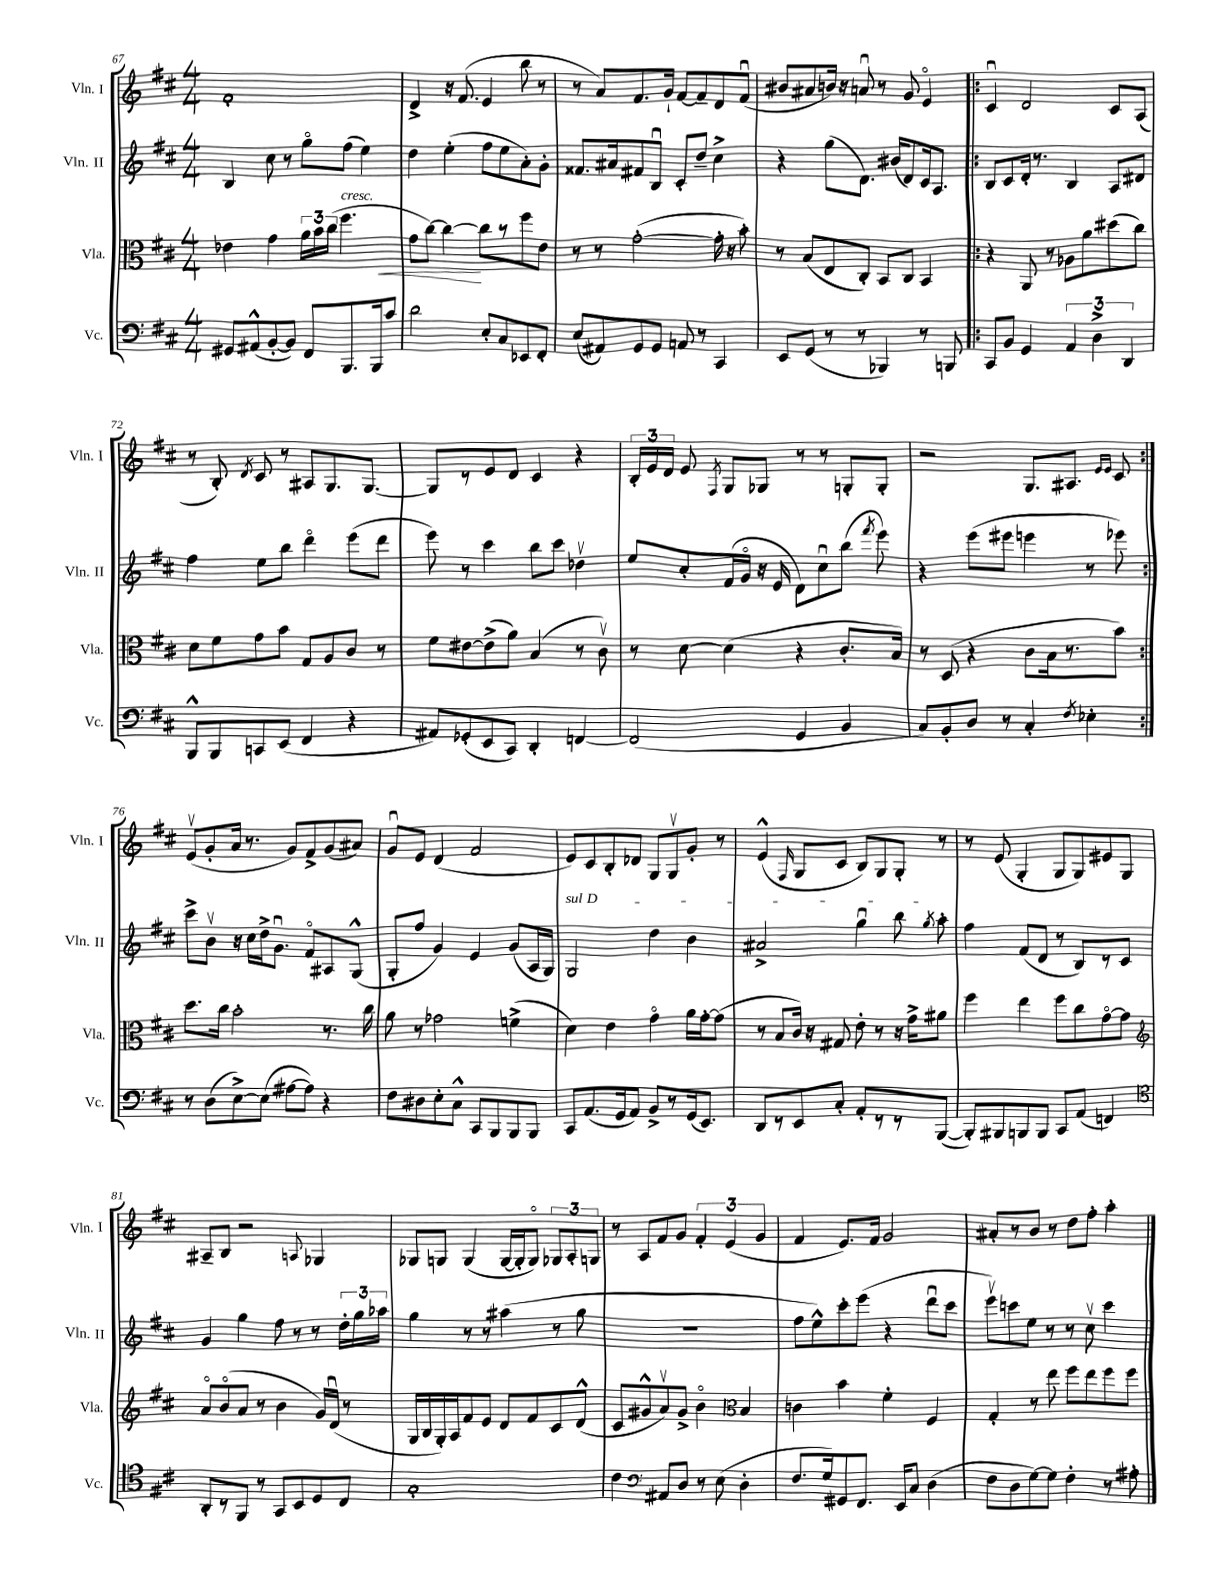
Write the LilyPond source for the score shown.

<<
\new StaffGroup <<
\new Staff = "s0" \with { instrumentName = "Vln. I" shortInstrumentName = "Vln. I" } {
    \clef treble \key d \major \numericTimeSignature \time 4/4
    \autoBeamOff fis'1-. |
    d'4-> r16 fis'8.( e'4 b''8 r8 |
    r8 a'8[) fis'8. g'16]-! fis'8[~ fis'8-- d'8 fis'8]\downbow( |
    bis'8[ ais'8 b'16]) r16 a'8\downbow r8 g'8 e'4\flageolet |
    \repeat volta 2 { cis'4\downbow d'2 cis'8[ a8]( |
    r8 b8-.) \acciaccatura { d'8 } cis'8 r8 ais8[ g8. g8.]~ |
    g8[ r8 e'8 d'8] cis'4 r4 |
    \tuplet 3/2 { b16[-. e'16 d'16] } e'8 \acciaccatura { fis8 } g8[ ges8] r8 r8 g8[-. g8]-. |
    r2 g8.[ ais8.] \grace { e'16[ e'16] } cis'8 | }
    e'8[\upbow( g'8-. a'16] r8. g'8[) fis'8-> g'8( ais'8]) |
    g'8[\downbow e'8] d'4( fis'2 |
    e'8[) cis'8 b8-. des'8] g8[ g8\upbow g'8]-. r8 |
    e'4-^( \grace { fis16 } g8[ cis'8] b8[) g8 g8]-. r8 |
    r8 e'8( g4-. g8[ g8) eis'8 g8] |
    ais8[-- b8] r2 \appoggiatura { a8 } ges4 |
    ges8[ g8] g4( g16[~ g16-. g8]\flageolet) \tuplet 3/2 { ges8[ a8-. g8] } |
    r8 a8[ fis'8 g'8] \tuplet 3/2 { fis'4-. e'4( g'4 } |
    fis'4 e'8.[) fis'16] g'2 |
    ais'8[-. r8 b'8] r8 d''8[ fis''8]-. a''4-. \bar "|." |
}
\new Staff = "s1" \with { instrumentName = "Vln. II" shortInstrumentName = "Vln. II" } {
    \clef treble \key d \major \numericTimeSignature \time 4/4
    \autoBeamOff b4 cis''8 r8 g''8[\flageolet fis''8]( e''4) |
    d''4 e''4-.( fis''8[ e''8 a'8-.) g'8]-. |
    fisis'8.[ ais'16 fis'8 b8]\downbow cis'8[-. d''8]-- cis''4-> |
    r4 g''8[( d'8.]) bis'16[( d'8) cis'16 a8.] |
    \repeat volta 2 { b8[ cis'8 d'16]-. r8. b4 a8[ dis'8] |
    fis''4 e''8[ b''8] d'''4\flageolet e'''8[( d'''8] |
    e'''8) r8 cis'''4 b''8[ cis'''8] des''4\upbow |
    e''8[ cis''8-. fis'16( g'16]\flageolet r16 e'16 d'8[) cis''8\downbow b''8]( \acciaccatura { fis'''8 } e'''8) |
    r4 e'''8[( eis'''8] e'''4 r8 ees'''8) | }
    cis'''8[-> b'8]\upbow r16 cis''16[ d''16-> g'8.]\downbow fis'8[\flageolet ais8 g8]-^( |
    g8[-. fis''8] g'4) e'4 g'8[( a16 g16]) |
    \once \override TextSpanner.bound-details.left.text = \markup { \italic "sul D" } g2\startTextSpan d''4 b'4 |
    ais'2-> g''4\downbow b''8 \acciaccatura { g''8 } a''8-.\stopTextSpan |
    fis''4 fis'8[( d'8] r8 b8[) r8 cis'8] |
    g'4 g''4 fis''8 r8 r8 \tuplet 3/2 { d''16[-. g''16 aes''16] } |
    g''4 r8 r8 ais''4( r8 g''8 |
    R1 |
    fis''8[ e''8-^) cis'''8-. e'''8]( r4 d'''8[\downbow cis'''8] |
    e'''8[\upbow) c'''8 e''8] r8 r8 cis''8\upbow c'''4 \bar "|." |
}
\new Staff = "s2" \with { instrumentName = "Vla." shortInstrumentName = "Vla." } {
    \clef alto \key d \major \numericTimeSignature \time 4/4
    \autoBeamOff ees'4 g'4 \tuplet 3/2 { a'16[ b'16 cis''16]( } fis''4.\<^\markup { \italic "cresc." } |
    g'8[ cis''8]~) cis''4~\! cis''8[ r8 fis''8 e'8] |
    r8 r8 g'2~-.( g'16-. r16 b'8-.) |
    r8 b8[( e8 cis8]-.) b,8[ cis8] b,4 |
    \repeat volta 2 { r4 a,8 r8 aes8[ a'8 dis''8( cis''8]) |
    d'8[ fis'8 g'8 b'8] g8[ a8 cis'8] r8 |
    fis'8[ eis'8~ eis'8->( a'8]) b4( r8 cis'8\upbow) |
    r8 d'8~ d'4( r4 cis'8.[-. b16]) |
    r8 d8( r4 cis'8[ b16 r8. b'8]) | }
    d''8.[ cis''16] b'2-. r8. cis''16 |
    a'8 r8 ges'2 f'4->( |
    d'4) e'4 g'4\flageolet a'16[ g'16~-. g'8]( |
    r8 b8[ cis'16]) r16 gis8 e'8-. r8 r16 g'16[-> ais'8] |
    fis''4 e''4 fis''8[ cis''8 g'8~\flageolet g'8] |
    \clef treble a'8[\flageolet b'8\flageolet( a'8] r8 b'4 g'16[) d'16]\downbow( r8 |
    g16[ b16 g16-.) a16 fis'8 e'8] d'8[ fis'8 cis'8 d'8]-^( |
    cis'8[ gis'8-^ a'8\upbow) gis'8]-> b'4\flageolet \clef alto b4 |
    c'4 b'4 fis'4-. fis4 |
    g4-. r8 e''8 fis''8[ e''8 fis''8 fis''8] \bar "|." |
}
\new Staff = "s3" \with { instrumentName = "Vc." shortInstrumentName = "Vc." } {
    \clef bass \key d \major \numericTimeSignature \time 4/4
    \autoBeamOff gis,8[ ais,8-^( b,8~-. b,8]) fis,8[ b,,8. b,,16 cis'8] |
    d'2 e8[-. cis8 ees,8 fis,8]-. |
    e8[( ais,8) g,8 g,8] a,8 r8 cis,4 |
    e,8[ g,8]( r8 r8 bes,,4) r8 b,,8 |
    \repeat volta 2 { cis,8[ b,8] g,4 \tuplet 3/2 { a,4 d4-> d,4 } |
    b,,8[-^ b,,8 c,8 e,8]( fis,4 r4 |
    ais,8[) ges,8-.( e,8 cis,8]) d,4-. f,4~ |
    f,2( g,4 b,4 |
    cis8[) b,8-. d8] r8 cis4-. \acciaccatura { fis8 } ees4-. | }
    r8 d8[( e8~->) e8]( ais8[~ ais8]) r4 |
    fis8[ dis8 e8-. cis8]-^ cis,8[ b,,8 b,,8 b,,8] |
    cis,8[ a,8.( g,16 a,8]) b,8[-> r8 g,16( e,8.]) |
    d,8[ r8 e,8 cis8]-. a,8[-. r8 r8 b,,8]~( |
    b,,8[-.) bis,,8 b,,8 b,,8] cis,8[ a,8]( f,4) |
    \clef tenor a,8[-. r8 fis,8] r8 g,8[ b,8 d8 cis8] |
    g1-. |
    cis'4 \clef bass ais,8[ d8] r8 e8( d4-. |
    fis8.[ g16) gis,8 fis,8.] e,16[ cis8] d4( |
    fis8[ d8 g8~) g8] fis4-. r8 ais8-. \bar "|." |
}
>>
>>
\layout { \context { \Score currentBarNumber = #67 } }
